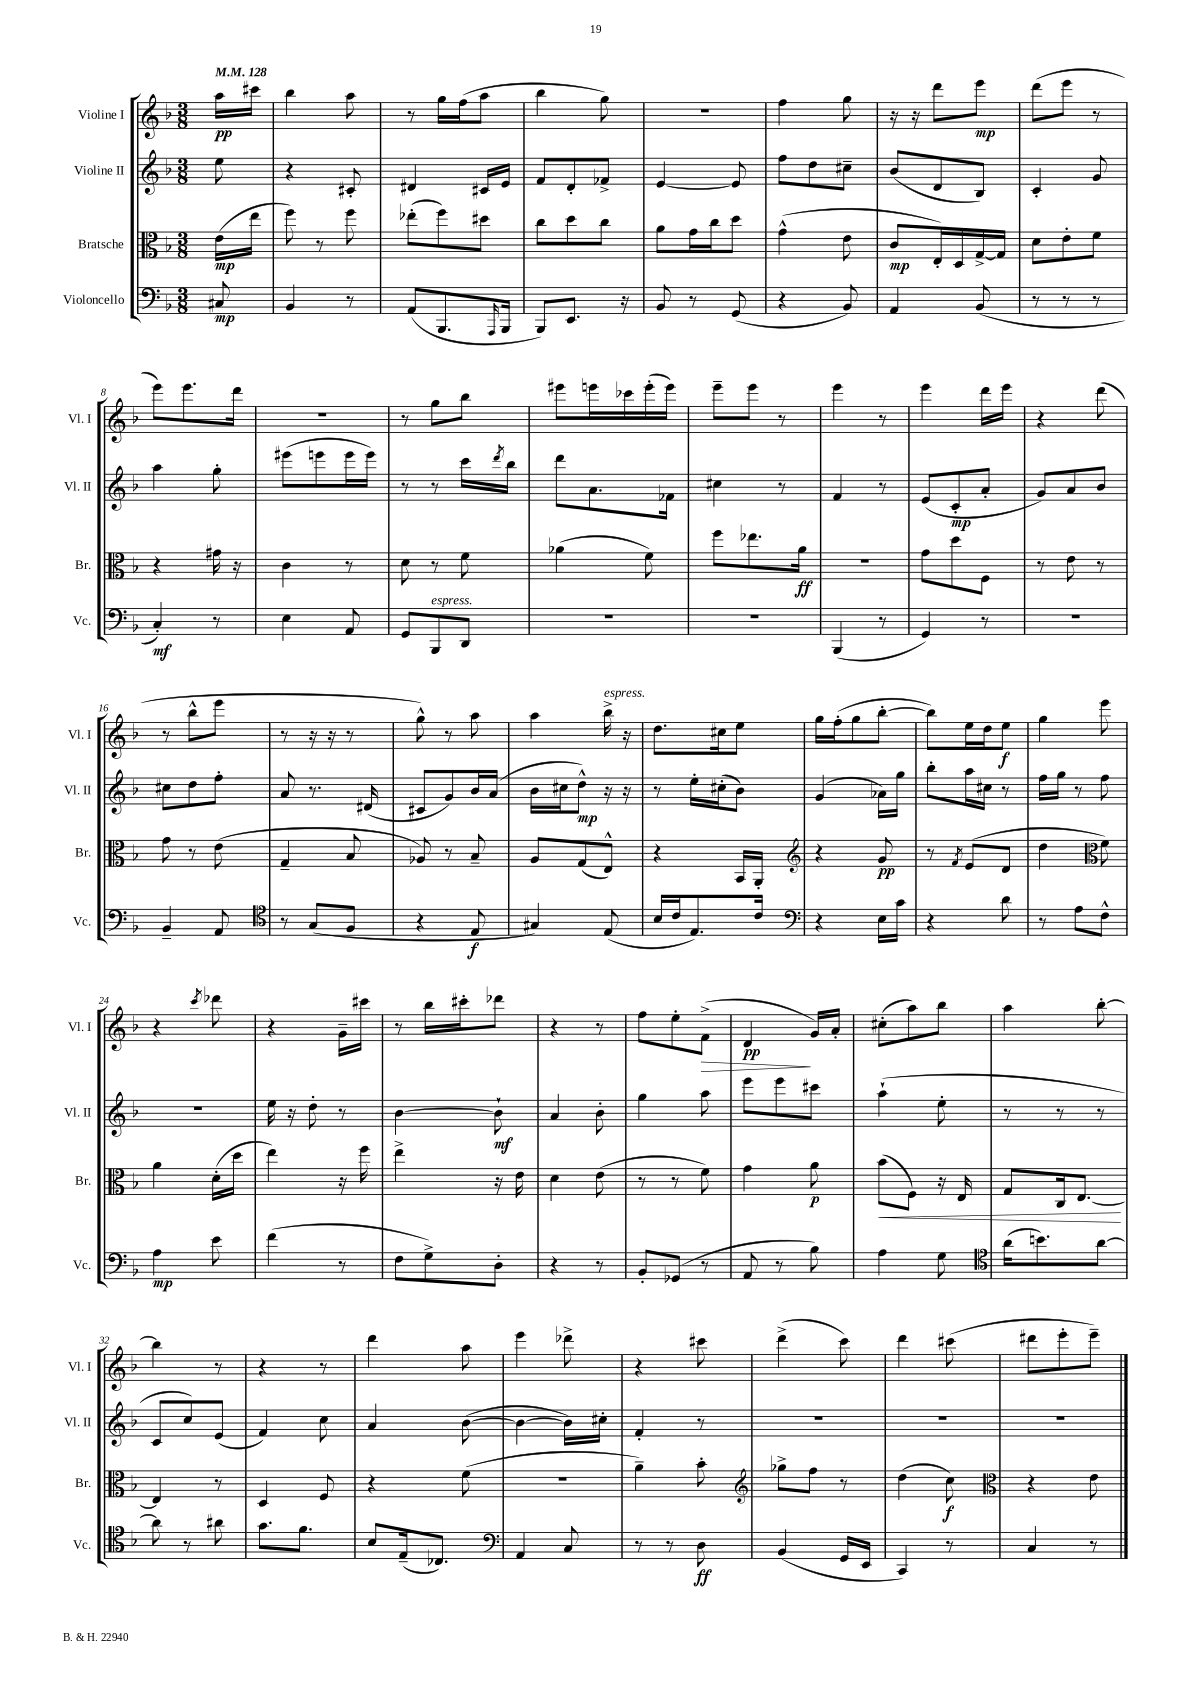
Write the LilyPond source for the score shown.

<<
\new StaffGroup <<
\new Staff = "s0" \with { instrumentName = "Violine I" shortInstrumentName = "Vl. I" } {
    \clef treble \key f \major \numericTimeSignature \time 3/8 \partial 8 \tempo 4 = 128
    a''16\pp cis'''16 |
    bes''4 a''8 |
    r8 g''16 f''16( a''8 |
    bes''4 g''8) |
    R4. |
    f''4 g''8 |
    r16 r16 d'''8 e'''8\mp |
    d'''8( e'''8 r8 |
    e'''8) e'''8. d'''16 |
    R4. |
    r8 g''8 bes''8 |
    eis'''8 e'''16 ces'''16 e'''16-.( e'''16) |
    e'''8-- e'''8 r8 |
    e'''4 r8 |
    e'''4 d'''16 e'''16 |
    r4 d'''8( |
    r8 bes''8-^ e'''8 |
    r8 r16 r16 r8 |
    g''8-^) r8 a''8 |
    a''4 bes''16->^\markup { \italic "espress." } r16 |
    d''8. cis''16 e''8 |
    g''16 f''16-.( g''8 bes''8~-. |
    bes''8) e''16 d''16 e''8\f |
    g''4 e'''8 |
    r4 \acciaccatura { c'''8 } des'''8 |
    r4 g'16-- cis'''16 |
    r8 bes''16 cis'''16-. des'''8 |
    r4 r8 |
    f''8 e''8-. f'8->\>( |
    d'4\pp\! g'16) a'16-. |
    cis''8-.( a''8) bes''8 |
    a''4 bes''8~-. |
    bes''4 r8 |
    r4 r8 |
    d'''4 a''8 |
    e'''4 des'''8-> |
    r4 cis'''8 |
    d'''4->( c'''8) |
    d'''4 cis'''8( |
    dis'''8 e'''8-. e'''8--) \bar "|." |
}
\new Staff = "s1" \with { instrumentName = "Violine II" shortInstrumentName = "Vl. II" } {
    \clef treble \key f \major \numericTimeSignature \time 3/8 \partial 8
    e''8 |
    r4 cis'8-. |
    dis'4 cis'16 e'16 |
    f'8 d'8-. fes'8-> |
    e'4~ e'8 |
    f''8 d''8 cis''8-- |
    bes'8( d'8 bes8) |
    c'4-. g'8 |
    a''4 g''8-. |
    eis'''8( e'''8 e'''16 e'''16) |
    r8 r8 c'''16 \acciaccatura { d'''8 } bes''16 |
    d'''8 a'8. fes'16 |
    cis''4 r8 |
    f'4 r8 |
    e'8( c'8-.\mp a'8-. |
    g'8) a'8 bes'8 |
    cis''8 d''8 f''8-. |
    a'8 r8. dis'16( |
    cis'8 g'8) bes'16 a'16( |
    bes'16 cis''16 d''8-^\mp) r16 r16 |
    r8 e''16-. cis''16-.( bes'8) |
    g'4( aes'16) g''16 |
    bes''8-. a''16 cis''16 r8 |
    f''16 g''16 r8 f''8 |
    R4. |
    e''16 r16 d''8-. r8 |
    bes'4~ bes'8-!\mf |
    a'4 bes'8-. |
    g''4 a''8 |
    e'''8 e'''8 cis'''8 |
    a''4-!( e''8-. |
    r8 r8 r8 |
    c'8 c''8) e'8( |
    f'4) c''8 |
    a'4 bes'8~( |
    bes'4~ bes'16) cis''16-. |
    f'4-. r8 |
    R4. |
    R4. |
    R4. \bar "|." |
}
\new Staff = "s2" \with { instrumentName = "Bratsche" shortInstrumentName = "Br." } {
    \clef alto \key f \major \numericTimeSignature \time 3/8 \partial 8
    e'16\mp( e''16 |
    f''8) r8 f''8 |
    ees''8-.( f''8) dis''8 |
    c''8 d''8 c''8 |
    a'8 g'16 c''16 d''8 |
    g'4-^( e'8 |
    c'8\mp e16-.) d16 g16~-> g16 |
    d'8 e'8-. f'8 |
    r4 gis'16 r16 |
    c'4 r8 |
    d'8 r8 f'8 |
    aes'4( f'8) |
    f''8 ees''8. a'16\ff |
    R4. |
    g'8 d''8 f8 |
    r8 e'8 r8 |
    g'8 r8 e'8( |
    g4-- bes8 |
    aes8) r8 bes8-- |
    a8 g8( e8-^) |
    r4 bes,16 a,16-. |
    \clef treble r4 g'8\pp |
    r8 \acciaccatura { f'8 } e'8( d'8 |
    d''4 \clef alto f'8) |
    a'4 d'16-.( d''16 |
    e''4) r16 f''16 |
    e''4-> r16 e'16 |
    d'4 e'8( |
    r8 r8 f'8) |
    g'4 a'8\p |
    bes'8\<( f8) r16 e16 |
    g8 c16 e8.~\! |
    e4 r8 |
    d4 f8 |
    r4 f'8( |
    R4. |
    a'4--) bes'8-. |
    \clef treble ges''8-> f''8 r8 |
    d''4( c''8\f) |
    \clef alto r4 e'8 \bar "|." |
}
\new Staff = "s3" \with { instrumentName = "Violoncello" shortInstrumentName = "Vc." } {
    \clef bass \key f \major \numericTimeSignature \time 3/8 \partial 8
    cis8\mp |
    bes,4 r8 |
    a,8( bes,,8. \grace { a,,16 } bes,,16 |
    bes,,8) e,8. r16 |
    bes,8 r8 g,8( |
    r4 bes,8) |
    a,4 bes,8( |
    r8 r8 r8 |
    c4-.\mf) r8 |
    e4 a,8 |
    g,8 bes,,8^\markup { \italic "espress." } d,8 |
    R4. |
    R4. |
    bes,,4( r8 |
    g,4) r8 |
    R4. |
    bes,4-- a,8 |
    \clef tenor r8 g8( f8 |
    r4 e8\f |
    gis4) e8( |
    bes16 c'16 e8.) c'16 |
    \clef bass r4 e16 c'16 |
    r4 d'8 |
    r8 a8 f8-^ |
    a4\mp e'8 |
    f'4( r8 |
    f8 g8->) d8-. |
    r4 r8 |
    bes,8-. ges,8( r8 |
    a,8 r8 bes8) |
    a4 g8 |
    \clef tenor a'16( b'8.) a'8~ |
    a'8 r8 ais'8 |
    g'8. f'8. |
    bes8 e16--( ces8.) |
    \clef bass a,4 c8 |
    r8 r8 d8\ff |
    bes,4( g,16 e,16 |
    c,4) r8 |
    c4 r8 \bar "|." |
}
>>
>>
